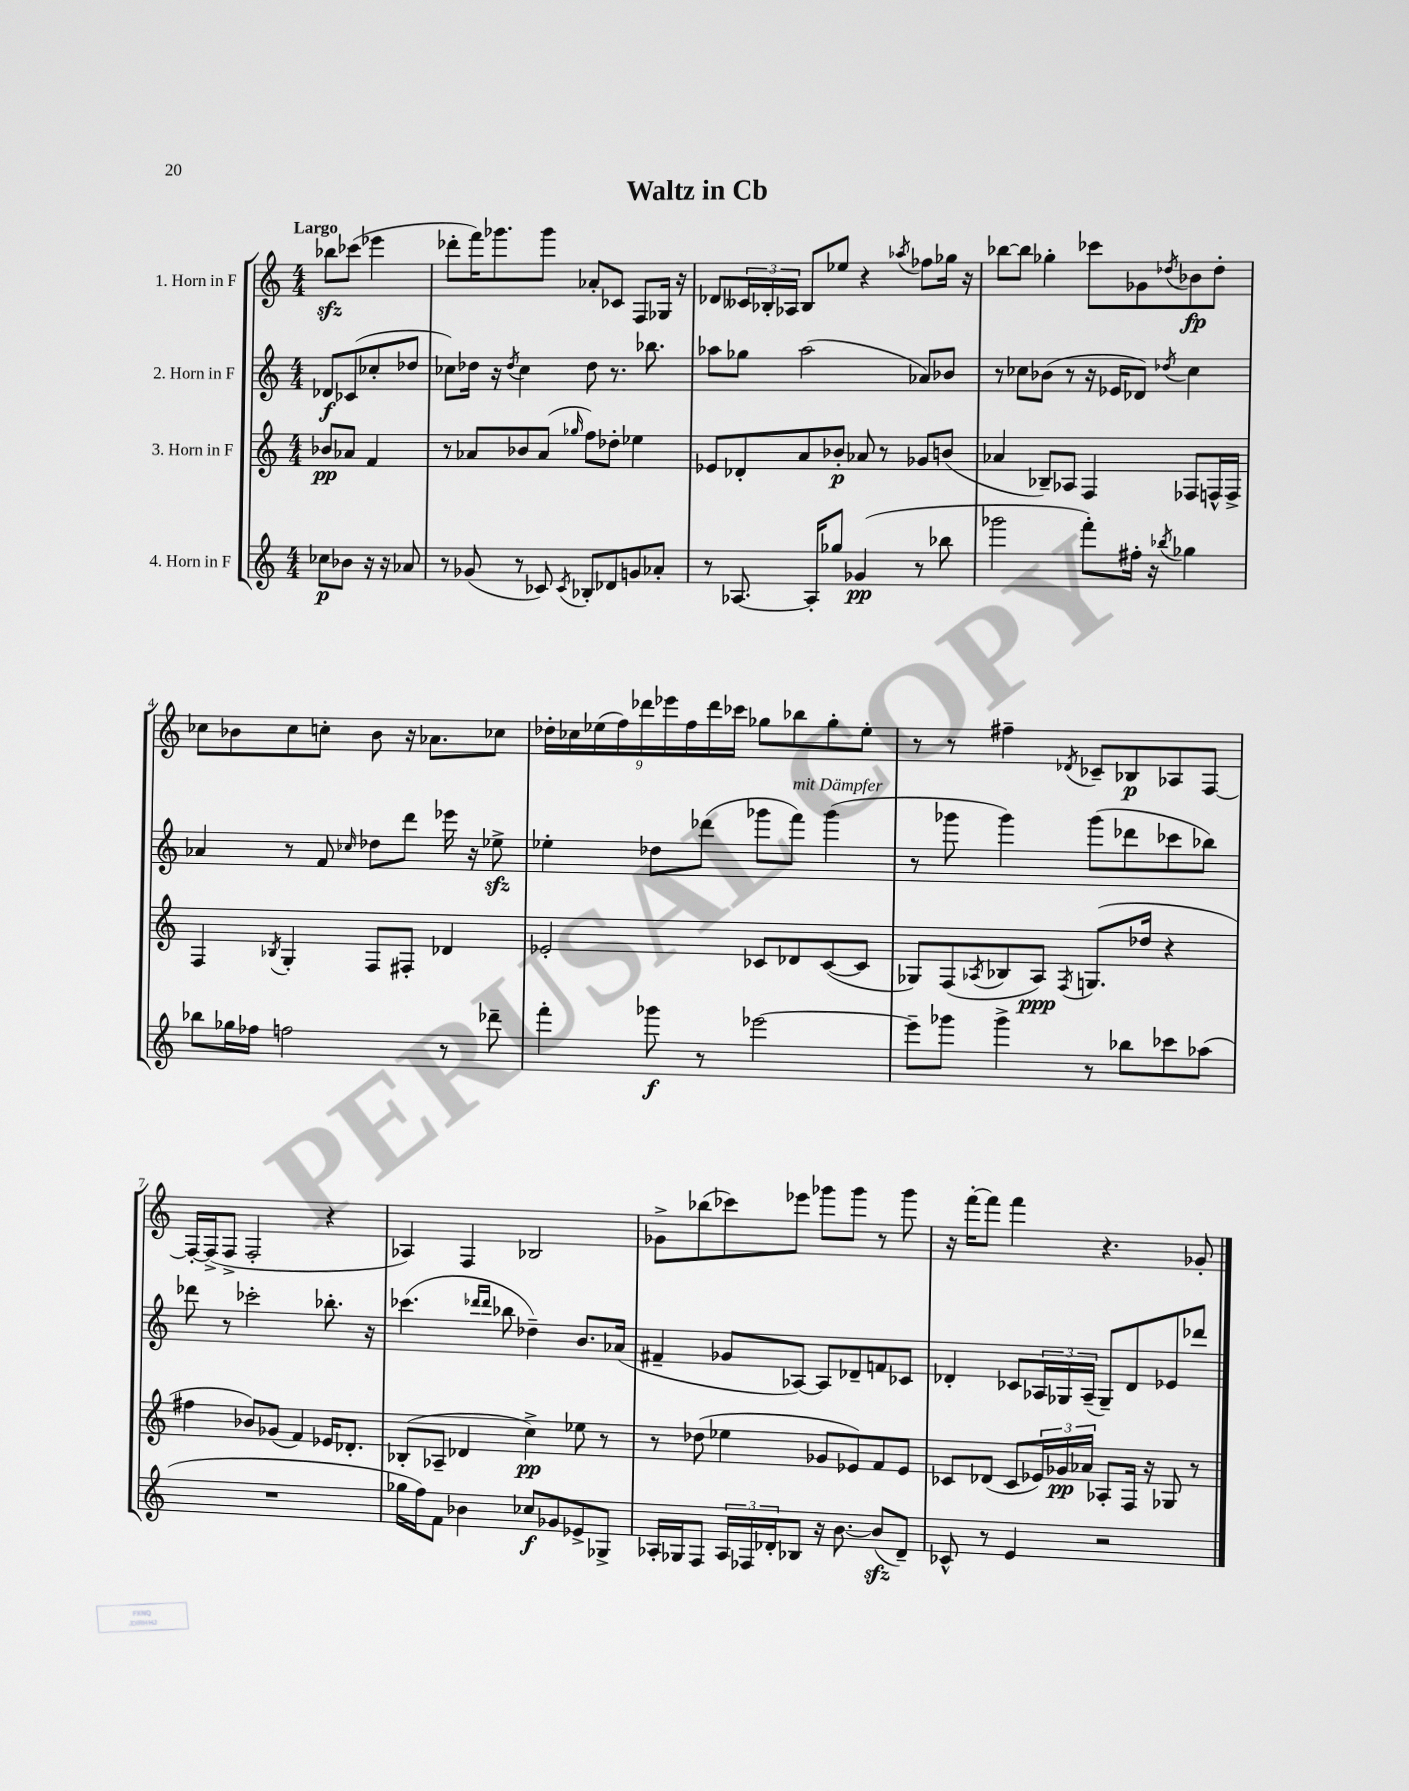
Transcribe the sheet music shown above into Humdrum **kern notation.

**kern	**kern	**kern	**kern
*staff4	*staff3	*staff2	*staff1
*clefG2	*clefG2	*clefG2	*clefG2
*k[]	*k[]	*k[]	*k[]
*M4/4	*M4/4	*M4/4	*M4/4
8cc-\L	8b-/L	8d-/L	8bb-\L
8b-\J	8a-/J	(8c-/	(8ccc-\J
16r	4f/	8cc-'/	4eee-\
16r	.	.	.
8a-/	.	8dd-/J	.
=	=	=	=
8r	8r	8cc-\L)	8ddd-'\L
(8g-/	8a-/L	16dd-\Jk	16fff\K)
.	.	16r	8.ggg-\
.	.	8qdd-/	.
8r	8b-/	4cc-\	.
8c-/)	(8a-/J	.	8ggg-\J
8qc-/	16qqgg-/	.	.
8B-'/L	8ff\L)	8dd-\	8a-'/L
8d-/	8dd-'\J	8.r	8c-/J
8g/	4ee-\	.	8F/L
.	.	8.bb-\	.
8a-'/J	.	.	16G-/Jk
.	.	.	16r
=	=	=	=
8r	8e-/L	8aa-\L	8d-/L
[8.A-/	8d-'/	8gg-\J	24c--/L
.	.	.	24B-'/
.	.	.	24A-/JJ
.	8a/	(2aa-\	8B-/L
16A-'/]LK	.	.	.
8gg-/J	8b-'/J	.	8ee-/J
(4g-/	8a-/	.	4r
.	8r	.	.
.	.	.	8qaa-/
8r	8g-/L	8a-/L)	8ff-\L
8bb-\	(8b/J	8b-/J	16gg-\Jk
.	.	.	16r
=	=	=	=
2ggg-\	4a-/	8r	[8bb-\L
.	.	8cc-\L	8bb-\]J
.	8B-~/L)	(8b-\J	4gg-'\
.	8A-/J	8r	.
8fff'\L)	4F/	16r	8ccc-\L
.	.	16e-/LK	.
16ff#'\Jk	.	8d-/J)	8g-\
16r	.	.	.
8qbb-/	.	8qdd-/	8qdd-/
4gg-\	8F-/L	4cc-\	8b-\
.	16F^^/L	.	8dd-'\J
.	16F^/JJ	.	.
=	=	=	=
8bb-\L	4F/	4a-/	8cc-\L
16gg-\L	.	.	8b-\
16ff-\JJ	.	.	.
.	8qB-/	.	.
2ff\	4G'/	8r	8cc-\
.	.	8f/	8cc'\J
.	.	16qqcc-/	.
.	8F/L	8dd-\L	8b-\
.	8F#'/J	8ddd\J	16r
.	.	.	8.a-\L
8r	4d-/	16eee-\	.
.	.	16r	.
8ddd-~\	.	8ee-^\	8cc-\J
=	=	=	=
4fff'\	2e-'/	4ee-'\	18dd-'\LL
.	.	.	18cc-\
.	.	.	(18ee-\
.	.	.	18ff\)
.	.	.	18ddd-\
8ggg-\	.	8dd-\L	.
.	.	.	18eee-\
.	.	.	18ff\
8r	.	(8ddd-\J	.
.	.	.	18ddd-\
.	.	.	18ccc-\JJ
[2eee-\	8c-/L	8ggg-\L	8gg-\L
.	8d-/	8fff\J)	8bb-\
.	([8c-/	(4ggg-\	8gg-'\
.	8c-/]J	.	8ee-'\J
=	=	=	=
8eee-~\]L	8G-/L)	8r	8r
8ggg-\J	(8F/	8ggg-\	8r
.	8qA-/	.	.
4ggg-^\	8B-/	4ggg-\)	4ff#~\
.	8A-/J)	.	.
.	8qF/	.	8qd-/
8r	(8.G/L	(8ggg-\L	8c-~/L
8bb-\L	.	8ddd-\	8B-/
.	16dd-/Jk	.	.
8ccc-\	4r	8ccc-\	8A-/
(8aa-\J	.	8bb-\J)	[8F/J
=	=	=	=
1r	4ff#\	8ddd-\	16F'/_LL
.	.	.	(16F^/]J
.	.	8r	8F^/J
.	8b-/L)	2ccc-'\	2F'/
.	(8g-/J	.	.
.	4f/)	.	.
.	16e-/LK	8.bb-'\	4r
.	8.d-'/J	.	.
.	.	16r	.
=	=	=	=
16gg-\LL	(8B-'/L	(4.ccc-\	4A-/)
16ff\J)	.	.	.
8f\J	8A-~/J	.	.
4b-\	4d-/	.	4F/
.	.	16qqddd-/LL	.
.	.	16qqddd-/JJ	.
.	.	8bb-\	.
8cc-/L	4cc^\)	4dd-~\)	2B-/
8g-/	.	.	.
8e-^/	8ee-\	8.b/L	.
8G-^/J	8r	.	.
.	.	(16a-/Jk	.
=	=	=	=
16A-'/LL	8r	4f#~/	8g-^\L
16G-/J	.	.	.
8F/J	(8dd-\	.	(8bb-\
24A-/LL	4ee-\	8g-/L	8ccc-\)
24F-/	.	.	.
24d-'/J	.	.	.
8B-/J	.	[8A-/J)	8eee-\J
16r	8g-/L	8A-/]L	8ggg-\L
[8.b\	.	.	.
.	8e-/)	8d-~/	8ggg-\J
(8b/]L	8f/	8f/	8r
8d-~/J)	8e-/J	8c-/J	8ggg-\
=	=	=	=
8c-^^/	8c-/L	4d-'/	16r
.	.	.	[16fff'\LK
8r	(8d-/J	.	8fff\]J
4e/	8c-/L	8c-/L	4fff\
.	24e-/L)	24A-/L	.
.	24g-/	24G-/	.
.	24a-/JJ	(24A-~/JJ	.
2r	8A-'/L	8G-~/L)	4.r
.	16F/Jk	8d-/	.
.	16r	.	.
.	8G-/	8e-/	.
.	8r	8ddd-/J	8g-'/
==	==	==	==
*-	*-	*-	*-
